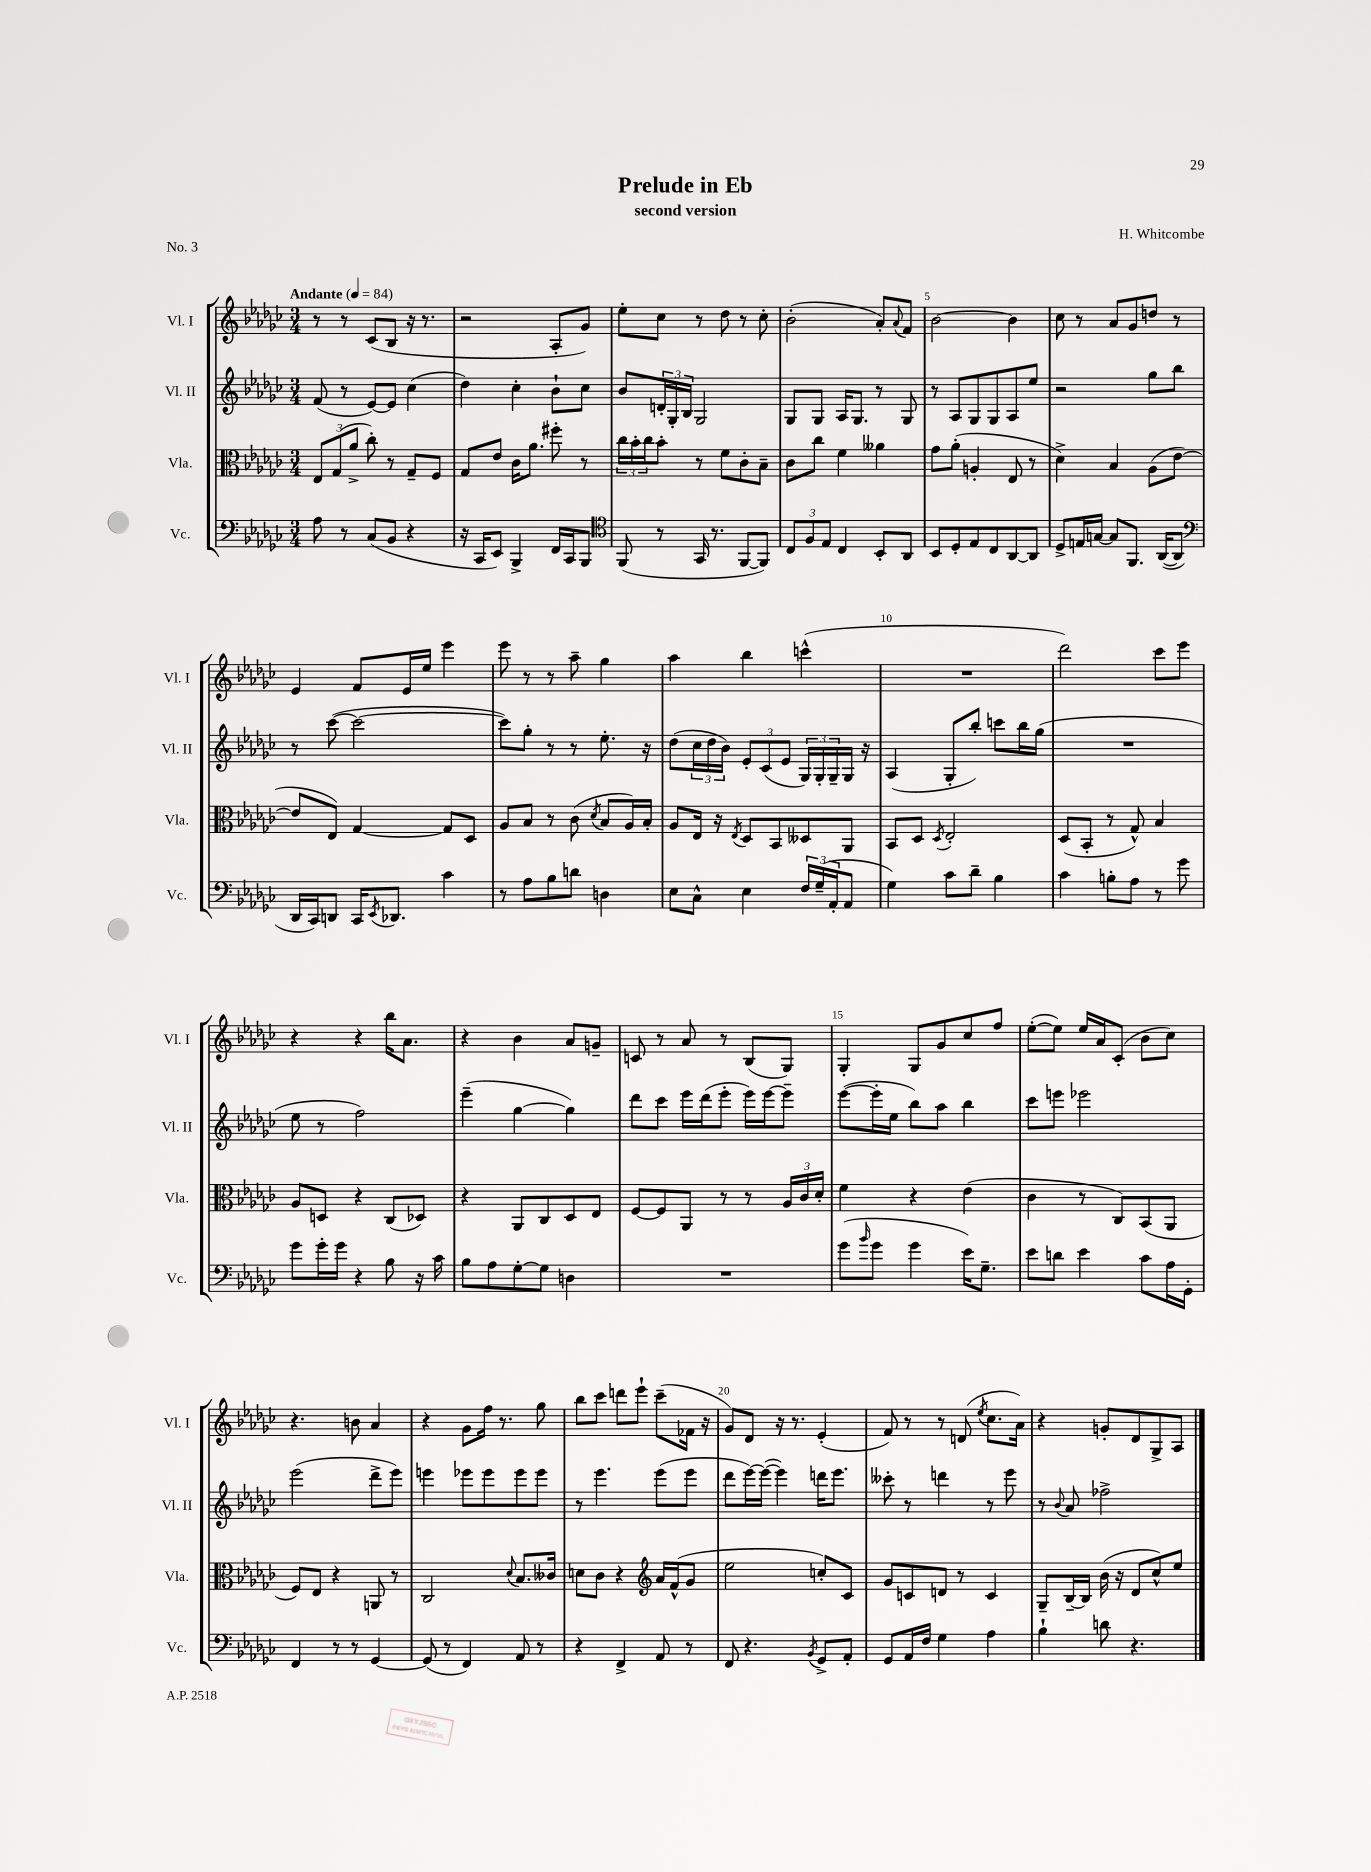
\header { title = "Prelude in Eb" composer = "H. Whitcombe" subtitle = "second version" piece = "No. 3" }
<<
\new StaffGroup <<
\new Staff = "s0" \with { instrumentName = "Vl. I" shortInstrumentName = "Vl. I" } {
    \clef treble \key ges \major \numericTimeSignature \time 3/4 \tempo "Andante" 4 = 84
    r8 r8 ces'8( bes8 r16 r8. |
    r2 aes8-. ges'8) |
    ees''8-. ces''8 r8 des''8 r8 ces''8-. |
    bes'2-.( aes'8-.) \appoggiatura { aes'8 } f'8 |
    bes'2~ bes'4 |
    ces''8 r8 aes'8 ges'8 d''8 r8 |
    ees'4 f'8 ees'16 ees''16 ees'''4 |
    ees'''8 r8 r8 aes''8-- ges''4 |
    aes''4 bes''4 c'''4-^( |
    R2. |
    des'''2) ces'''8 ees'''8 |
    r4 r4 bes''16 aes'8. |
    r4 bes'4 aes'8 g'8-- |
    c'8 r8 aes'8 r8 bes8( ges8) |
    ges4-. ges8 ges'8 ces''8 f''8 |
    ees''8~-.( ees''8) ees''16 aes'16 ces'8-.( bes'8 ces''8) |
    r4. b'8 aes'4 |
    r4 ges'8 f''16 r8. ges''8 |
    bes''8 ces'''8 d'''8 ees'''8-! ces'''8--( fes'16 r16 |
    ges'8) des'8 r16 r8. ees'4-.( |
    f'8) r8 r8 d'8( \acciaccatura { ees''8 } ces''8. aes'16) |
    r4 g'8-. des'8 ges8-> aes8 \bar "|." |
}
\new Staff = "s1" \with { instrumentName = "Vl. II" shortInstrumentName = "Vl. II" } {
    \clef treble \key ges \major \numericTimeSignature \time 3/4
    f'8( r8 ees'8~) ees'8 ces''4( |
    des''4) ces''4-. bes'8-! ces''8 |
    bes'8 \tuplet 3/2 { d'16-. ges16-. bes16 } ges2 |
    ges8 ges8 aes16 ges8. r8 ges8 |
    r8 aes8 ges8 ges8 aes8 ees''8 |
    r2 ges''8 bes''8 |
    r8 ces'''8~( ces'''2~ |
    ces'''8) ges''8-. r8 r8 ees''8.-. r16 |
    des''8( \tuplet 3/2 { ces''16 des''16 bes'16) } \tuplet 3/2 { ees'8-. ces'8( ees'8 } \tuplet 3/2 { ges16) ges16-. ges16-- } ges16 r16 |
    aes4( ges8-. bes''8-.) c'''8 bes''16 ges''16( |
    R2. |
    ees''8 r8 f''2) |
    ees'''4--( ges''4~ ges''4) |
    des'''8 ces'''8 ees'''16 des'''16( ees'''8-. ees'''16) ees'''16~ ees'''8-- |
    ees'''8~( ees'''16-. ees''16 bes''8) aes''8 bes''4 |
    ces'''8 e'''8 ees'''2 |
    ees'''2( des'''8-> ees'''8) |
    e'''4 ees'''8 ees'''8 ees'''8 ees'''8 |
    r8 ees'''4. ees'''8( ees'''8 |
    des'''8 ees'''16~) ees'''16~( ees'''4) d'''16 ees'''8. |
    ceses'''8-. r8 d'''4 r8 ees'''8 |
    r8 \appoggiatura { bes'8 } aes'8 fes''2-> \bar "|." |
}
\new Staff = "s2" \with { instrumentName = "Vla." shortInstrumentName = "Vla." } {
    \clef alto \key ges \major \numericTimeSignature \time 3/4
    \tuplet 3/2 { ees8 ges8( aes'8-> } ces''8-.) r8 ges8-- f8 |
    ges8 ees'8 ces'16 aes'8. fis''8-. r8 |
    \tuplet 3/2 { ces''16 bes'16-. ces''16 } bes'8-. r8 f'8 ces'8-. bes8-- |
    ces'8 ces''8 f'4 aeses'4 |
    ges'8 aes'8-.( a4-. ees8 r8 |
    des'4->) bes4 aes8( ees'8~ |
    ees'8 ees8) ges4~ ges8 des8 |
    aes8 bes8 r8 ces'8( \acciaccatura { des'8 } bes8 aes16) bes16-. |
    aes8 ees16 r16 \acciaccatura { ees8 } des8 bes,8 deses8 aes,8 |
    bes,8 des8 \acciaccatura { des8 } ees2-. |
    des8( bes,8-. r8 ges8-^) bes4 |
    aes8 d8 r4 ces8( des8) |
    r4 aes,8 ces8 des8 ees8 |
    f8~ f8 aes,8 r8 r8 \tuplet 3/2 { aes16 ces'16 des'16-. } |
    f'4 r4 ees'4( |
    ces'4 r8 ces8) bes,8( aes,8 |
    f8) ees8 r4 a,8 r8 |
    ces2 \appoggiatura { des'8 } bes8. ceses'16 |
    d'8 ces'8 r4 \clef treble aes'16 f'16-^( ges'8 |
    ees''2 c''8-.) ces'8 |
    ges'8 c'8 d'8 r8 c'4 |
    ges8-- bes16~-- bes16 bes'16( r16 des'8 ces''8-^) ees''8 \bar "|." |
}
\new Staff = "s3" \with { instrumentName = "Vc." shortInstrumentName = "Vc." } {
    \clef bass \key ges \major \numericTimeSignature \time 3/4
    aes8 r8 ces8( bes,8 r4 |
    r16 ces,16 ees,8) bes,,4-> f,16 ces,16 bes,,8 |
    \clef tenor f,8( r8 ges,16 r8. f,8~ f,8) |
    \tuplet 3/2 { ces8 f8 ees8 } ces4 bes,8-. aes,8 |
    bes,8 des8-. ees8 ces8 aes,8~ aes,8 |
    des8-> e16 g16~ g8 f,8. aes,16~( aes,8 |
    \clef bass des,16 ces,16) d,8 ces,16 \acciaccatura { ees,8 } des,8. ces'4 |
    r8 aes8 bes8 d'8 d4 |
    ees8 ces8-^ ees4 \tuplet 3/2 { f16 ges16--( aes,16-. } aes,8 |
    ges4) ces'8 des'8-- bes4 |
    ces'4 b8-. aes8 r8 ges'8 |
    ges'8 ges'16-. ges'16 r4 bes8 r16 ces'16 |
    bes8 aes8 ges8~-. ges8 d4 |
    R2. |
    ges'8( \grace { bes'16 } ges'8 ges'4 ees'16) ges8.-- |
    ees'8 d'8 ees'4 ces'8 aes16 ges,16-. |
    f,4 r8 r8 ges,4~ |
    ges,8( r8 f,4) aes,8 r8 |
    r4 f,4-> aes,8 r8 |
    f,8 r4. \acciaccatura { bes,8 } ges,8-> aes,8-. |
    ges,8 aes,16 f16 ges4 aes4 |
    bes4-! d'8 r4. \bar "|." |
}
>>
>>
\layout { \context { \Score \override BarNumber.break-visibility = ##(#f #t #t) barNumberVisibility = #(every-nth-bar-number-visible 5) } }
